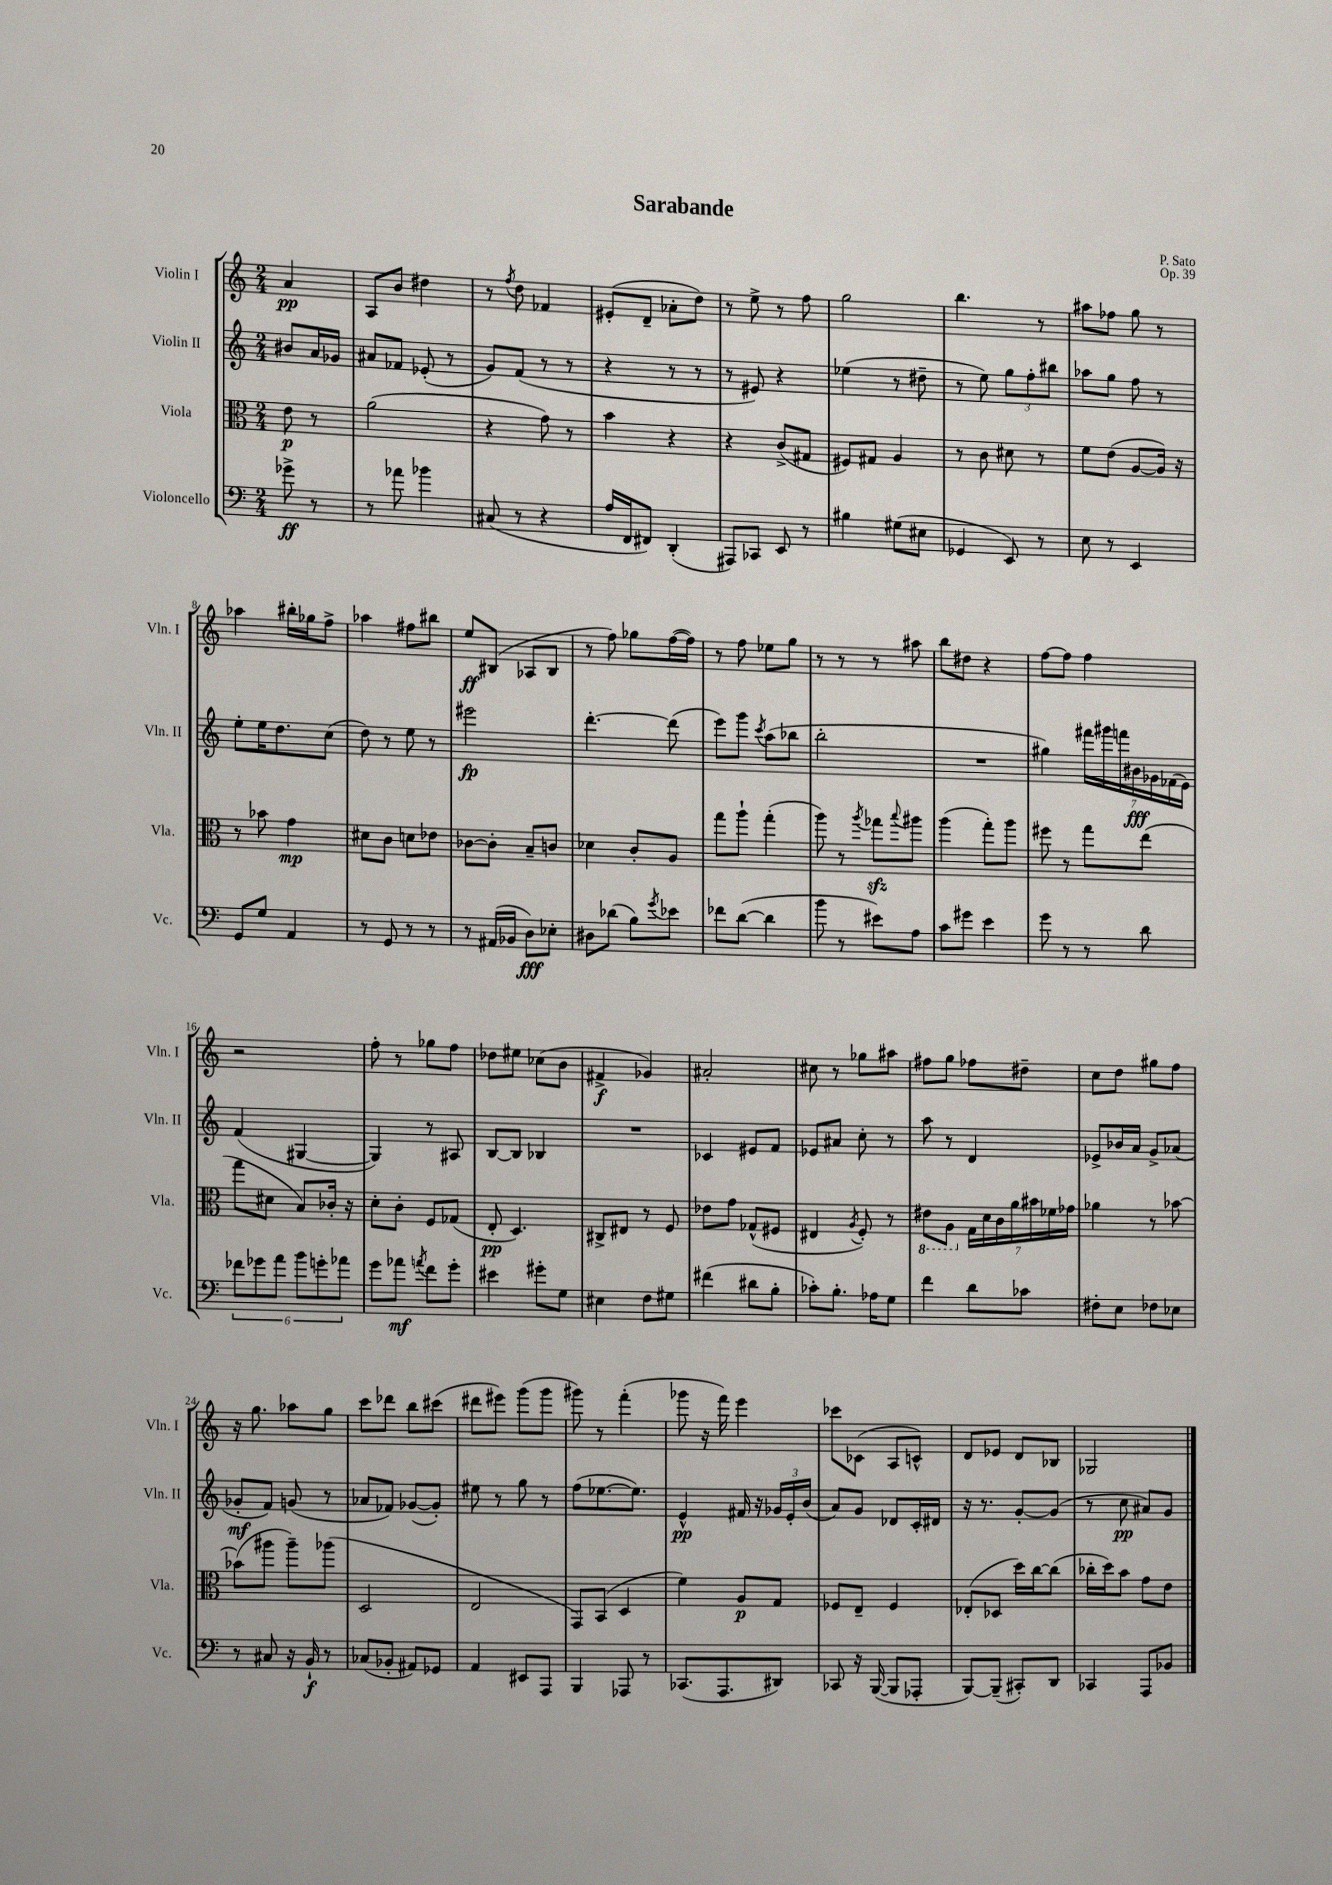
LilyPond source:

\header { title = "Sarabande" composer = "P. Sato" opus = "Op. 39" }
<<
\new StaffGroup <<
\new Staff = "s0" \with { instrumentName = "Violin I" shortInstrumentName = "Vln. I" } {
    \clef treble \key c \major \numericTimeSignature \time 2/4 \partial 4
    a'4\pp |
    a8 b'8 dis''4 |
    r8 \acciaccatura { f''8 } d''8 fes'4 |
    eis'8-.( d'8-- aes'8-. d''8) |
    r8 e''8-> r8 f''8 |
    g''2 |
    b''4. r8 |
    ais''8 fes''8 g''8 r8 |
    aes''4 bis''16-. ges''16 f''8-> |
    aes''4 fis''8 bis''8 |
    e''8\ff bis8( aes8 bis8 |
    r8 f''8) ges''8 f''16~( f''16) |
    r8 f''8 ees''8 g''8 |
    r8 r8 r8 ais''8 |
    b''8 dis''8 r4 |
    f''8~ f''8 f''4 |
    r2 |
    f''8-. r8 ges''8 f''8 |
    des''8 eis''8 ces''8( b'8 |
    fis'4->\f ges'4) |
    ais'2-. |
    cis''8 r8 ges''8 ais''8 |
    fis''8 g''8 fes''8 dis''8-- |
    c''8 d''8 gis''8 f''8 |
    r16 g''8. aes''8 g''8 |
    c'''8 des'''8 b''8 cis'''8( |
    dis'''8 eis'''8) g'''8( g'''8 |
    gis'''8) r8 f'''4-.( |
    ges'''8 r16 f'''16) e'''4 |
    ces'''8 ces'8( a8 c'8-^) |
    d'8 ees'8 d'8 bes8 |
    ges2 \bar "|." |
}
\new Staff = "s1" \with { instrumentName = "Violin II" shortInstrumentName = "Vln. II" } {
    \clef treble \key c \major \numericTimeSignature \time 2/4 \partial 4
    bis'8 a'16 ges'16 |
    ais'8 fes'8 ees'8-.( r8 |
    g'8) f'8( r8 r8 |
    r4 r8 r8 |
    r8 eis'8) r4 |
    ees''4( r8 dis''8-- |
    r8 e''8) \tuplet 3/2 { g''8 f''8-. bis''8 } |
    aes''8 g''8 f''8 r8 |
    e''8-. e''16 d''8. c''8( |
    d''8) r8 e''8 r8 |
    eis'''2\fp |
    d'''4.~-. d'''8( |
    e'''8) g'''8 \acciaccatura { c'''8 } a''8( bes''8 |
    b''2-. |
    R2 |
    gis''4) \tuplet 7/4 { fis'''16 gis'''16 f'''16 bis'16\fff ges'16 fes'16( e'16) } |
    f'4( gis4~ |
    gis4) r8 ais8 |
    b8~ b8 bes4 |
    R2 |
    ces'4 eis'8 f'8 |
    ees'8 ais'8 c''8-. r8 |
    a''8 r8 d'4 |
    ees'8-> bes'16 a'16 g'8-> aes'8( |
    ges'8-.\mf f'8) g'8( r8 |
    aes'8 fes'8) ges'8~( ges'8-.) |
    eis''8 r8 g''8 r8 |
    f''8( ees''8.~ ees''8.) |
    e'4-^\pp fis'16 r16 \tuplet 3/2 { ges'16 e'16-. b'16( } |
    a'8) g'8 des'8 c'16-. dis'16 |
    r16 r8. g'8~-. g'8( |
    r8 c''8\pp ais'8) g'8 \bar "|." |
}
\new Staff = "s2" \with { instrumentName = "Viola" shortInstrumentName = "Vla." } {
    \clef alto \key c \major \numericTimeSignature \time 2/4 \partial 4
    e'8\p r8 |
    a'2( |
    r4 g'8) r8 |
    b'4 r4 |
    r4 c'8->( gis8 |
    fis8) gis8 a4 |
    r8 c'8 dis'8 r8 |
    f'8 e'8( a8~ a16) r16 |
    r8 bes'8 g'4\mp |
    dis'8 c'8 d'8 ees'8 |
    ces'8~ ces'8-. b8-- c'8 |
    des'4 c'8-. a8 |
    g''8 a''8-! g''4-.( |
    a''8) r8 \acciaccatura { a''8 } ges''8\sfz \appoggiatura { b''8 } ais''8 |
    a''4( g''8-.) a''8 |
    fis''8 r8 g''8 e''8( |
    g''8 dis'8 b8) ces'16-. r16 |
    d'8-. c'8-. f8 ges8( |
    e8-.\pp d4.) |
    cis8-> eis8 r8 f8 |
    ees'8 g'8 ges8-^( fis8 |
    eis4 \acciaccatura { a8 } f8-.) r8 |
    \ottava #-1 eis8 a,8 \ottava #0 \tuplet 7/4 { g16 d'16 c'16 a'16 bis'16 fes'16 ges'16 } |
    aes'4 r8 bes'8~ |
    bes'8( ais''8 ais''8--) aes''8( |
    d2 |
    e2 |
    g,8) b,8( d4 |
    f'4) a8\p g8 |
    fes8 e8-- fes4 |
    ees8-.( des8 d''16) c''16~ c''8( |
    ces''16-. d''16) b'8 g'8 e'8 \bar "|." |
}
\new Staff = "s3" \with { instrumentName = "Violoncello" shortInstrumentName = "Vc." } {
    \clef bass \key c \major \numericTimeSignature \time 2/4 \partial 4
    ges'8->\ff r8 |
    r8 aes'8 bes'4 |
    cis8( r8 r4 |
    a16 f,16 fis,8) d,4-.( |
    ais,,8) ces,8 e,8 r8 |
    bis4 gis8( eis8 |
    ges,4 e,8) r8 |
    e8 r8 e,4 |
    g,8 g8 a,4 |
    r8 g,8 r8 r8 |
    r8 ais,16( bes,16 d8\fff) ees8-. |
    dis8 des'8( b8) \acciaccatura { g'8 } ees'8 |
    fes'8 d'8~( d'4 |
    b'8 r8 eis'8) a8 |
    c'8 gis'8 e'4 |
    g'8 r8 r8 d'8 |
    \tuplet 6/4 { fes'8 ges'8 a'8 b'8 g'8-. aes'8 } |
    g'8 aes'8\mf \acciaccatura { a'8 } f'8 g'8-. |
    eis'4 gis'8-. g8 |
    eis4 f8 gis8 |
    fis'4( dis'8 b8-. |
    ces'8-.) b8.-. aes16 g8 |
    f'4 d'8 ces'8 |
    fis8-. e8 fes8 ees8 |
    r8 cis8 r16 b,16-!\f r8 |
    ces8( bes,8-. ais,8) ges,8 |
    a,4 eis,8 a,,8 |
    b,,4 aes,,8 r8 |
    ces,8.( a,,8. dis,8) |
    ces,8 r16 b,,16~( b,,8 aes,,8-. |
    b,,8~) b,,8--( cis,8-.) d,8 |
    ces,4 a,,8 bes,8 \bar "|." |
}
>>
>>
